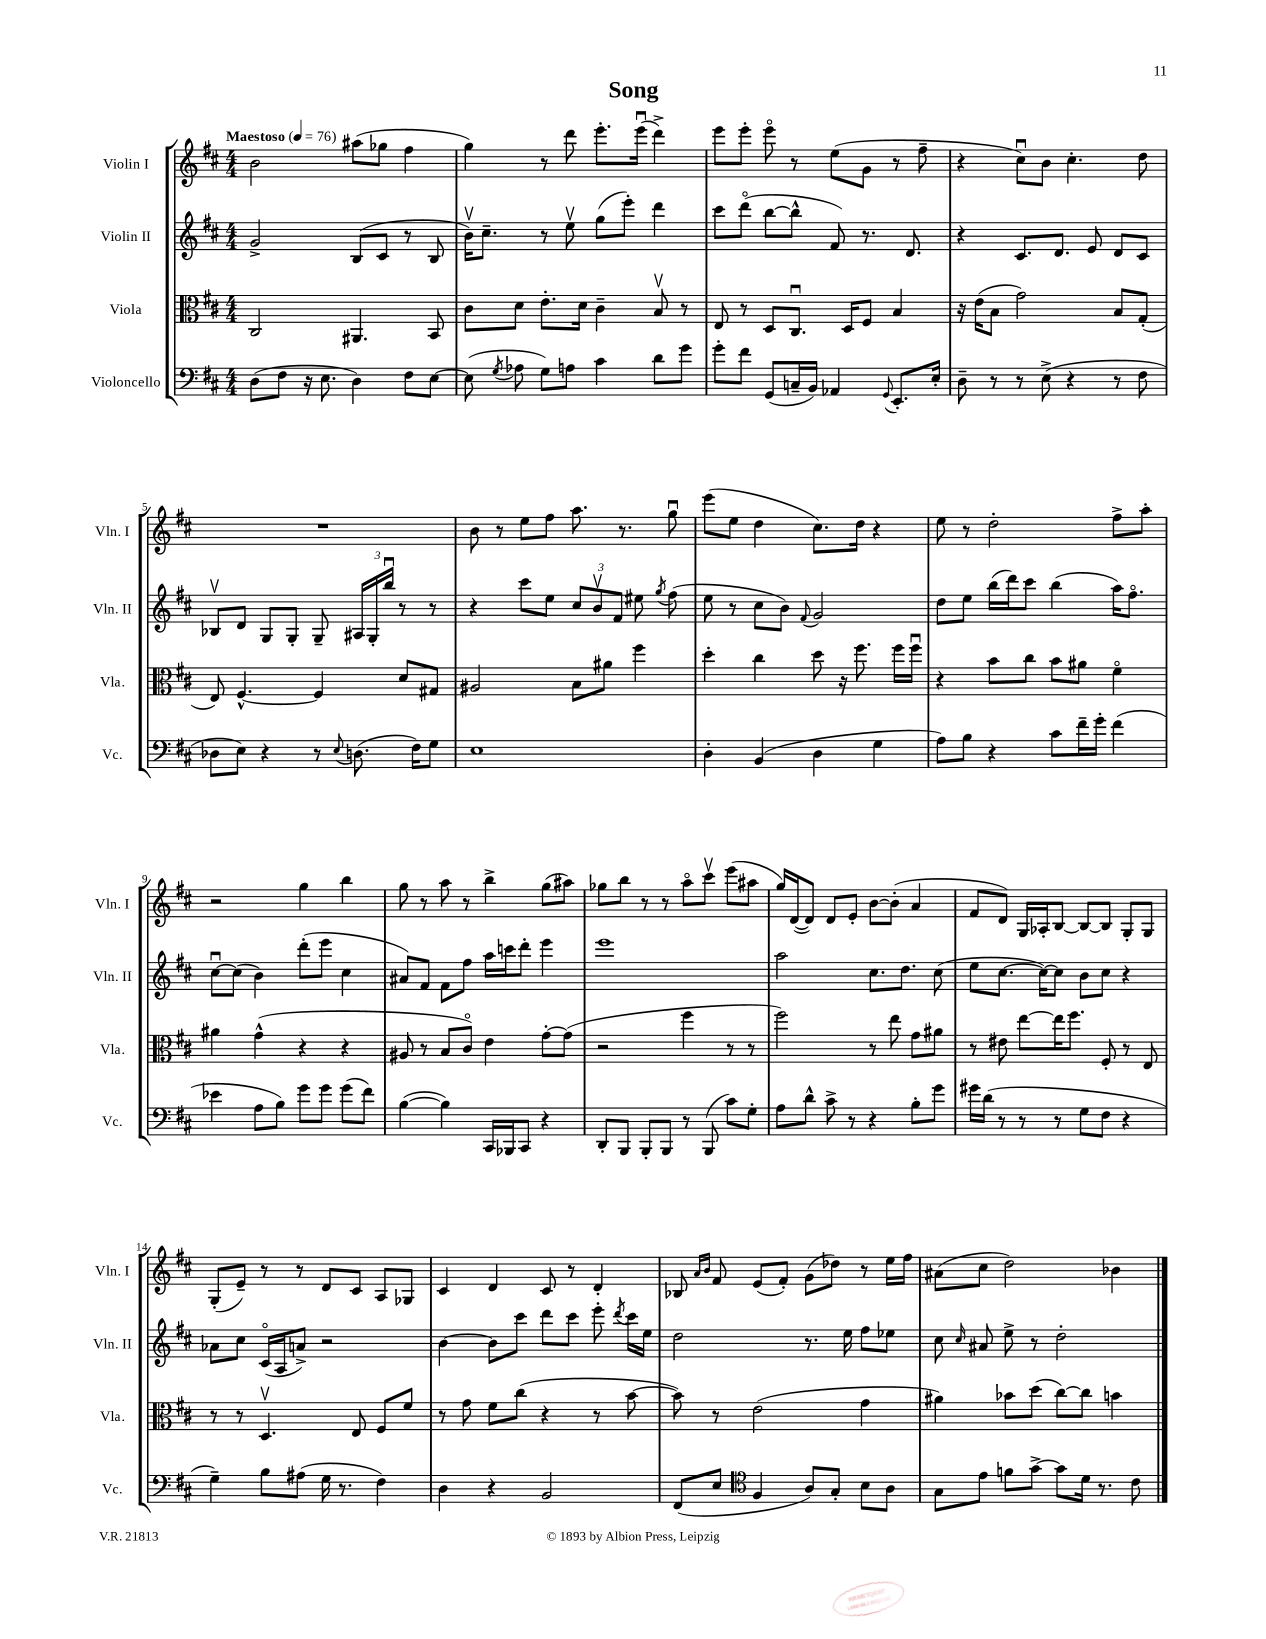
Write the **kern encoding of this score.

**kern	**kern	**kern	**kern
*staff4	*staff3	*staff2	*staff1
*clefF4	*clefC3	*clefG2	*clefG2
*k[f#c#]	*k[f#c#]	*k[f#c#]	*k[f#c#]
*M4/4	*M4/4	*M4/4	*M4/4
*MM76	*MM76	*MM76	*MM76
(8D	2C#	2g^	2b
8F#	.	.	.
16r	.	.	.
8.E	.	.	.
4D)	4.AA#	(8B	(8aa#
.	.	8c#	8gg-
8F#	.	8r	4ff#
[8E	8BB	8B	.
=	=	=	=
(8E]	8c#	16bv)	4gg)
.	.	8.cc#~	.
8qG	.	.	.
8A-	8d	.	.
8G)	8.e'	8r	8r
8A	.	8eev	8ddd
.	16d	.	.
4c#	4c#~	(8gg	8.eee'
.	.	8eee')	.
.	.	.	(16eeeu
8d	8Bv	4ddd	4ddd^)
8g	8r	.	.
=	=	=	=
8g'	8E	8ccc#	8eee
8f#	8r	(8dddo	8eee'
(8GG	8D	[8bb	8eeeo
16C~	8.C#u	8bb^^]	8r
16BB)	.	.	.
4AA-	.	8f#)	(8ee
.	16D	.	.
.	8F#	8.r	8g
8qqGG	.	.	.
8.EE'	4B	.	8r
.	.	8.d	.
.	.	.	8ff#~
16E'	.	.	.
=	=	=	=
8D~	16r	4r	4r
.	(16e	.	.
8r	8B	.	.
8r	2g)	8.c#	8cc#u)
(8E^	.	.	8b
.	.	8.d	.
4r	.	.	4.cc#'
.	.	8e	.
8r	8B	8d	.
8F#	(8G'	8c#	8dd
=	=	=	=
8D-	8E)	8B-v	1r
8E)	[4.F#^^	8d	.
4r	.	8G	.
.	.	8G'	.
8r	4F#]	8G~	.
8qqE	.	.	.
(8.D	.	24A#	.
.	.	24G'	.
.	.	24bbu	.
.	8d	8r	.
16F#)	.	.	.
8G	8G#	8r	.
=	=	=	=
1E	2A#	4r	8b
.	.	.	8r
.	.	8ccc#	8ee
.	.	8ee	8ff#
.	8B	12cc#	8.aa
.	.	12bv	.
.	8a#	.	.
.	.	12f#	.
.	.	.	8.r
.	4ff#	8ee#	.
.	.	8qgg	.
.	.	(8ff#	8ggu
=	=	=	=
4D'	4dd'	8ee	(8eee
.	.	8r	8ee
(4BB	4cc#	8cc#	4dd
.	.	8b)	.
.	.	8qqf#	.
4D	8dd	2g	8.cc#)
.	16r	.	.
.	8.ff#	.	16dd
4G	.	.	4r
.	16ff#	.	.
.	16ff#u	.	.
=	=	=	=
8A)	4r	8dd	8ee
8B	.	8ee	8r
4r	8b	(16bb	2dd'
.	.	16ddd)	.
.	8cc#	8ccc#	.
8c#	8b	(4bb	.
16f#~	8a#	.	.
16g'	.	.	.
(4f#	4f#o	16aa)	8ff#^
.	.	8.ff#o	.
.	.	.	8aa'
=	=	=	=
4e-	4a#	[8cc#u	2r
.	.	(8cc#]	.
8A	(4g^^	4b)	.
8B)	.	.	.
8g	4r	(8ddd'	4gg
8g	.	8eee	.
(8g	4r	4cc#	4bb
8f#)	.	.	.
=	=	=	=
([4B	8A#	8a#)	8gg
.	8r	8f#	8r
4B])	8B	8f#	8aa
.	8c#o)	8ff#	8r
16CC#	4e	16aa	4bb^
16BBB-	.	16ccc	.
8CC#	.	8ddd'	.
4r	[8g'	4eee	(8gg
.	(8g]	.	8aa#)
=	=	=	=
8DD'	2r	1eee	8gg-
8BBB	.	.	8bb
8BBB'	.	.	8r
8BBB	.	.	8r
8r	4ff#	.	8aao
(8BBB	.	.	8ccc#v
8c#)	8r	.	(8eee
8G'	8r	.	8aa#
=	=	=	=
8A	2ff#)	2aa	16gg)
.	.	.	([16d
8d^^	.	.	8d])
8c#^	.	.	8d
8r	.	.	8e'
4r	8r	8.cc#	[8b
.	8ee	.	(8b']
.	.	8.dd	.
8B'	8g	.	4a
8g	8a#	(8cc#	.
=	=	=	=
16g#	8r	8ee	8f#
(16d	.	.	.
8r	8e#	[8.cc#	8d)
8r	[8ee	.	16G
.	.	16cc#_)	16A-'
8r	16ee]	8cc#]	[8B
.	8.ff#	.	.
8G	.	8b	8B_
8F#	8F#'	8cc#	8B]
4r	8r	4r	8G'
.	8E	.	8G
=	=	=	=
4G~)	8r	8a-	(8G'
.	8r	8cc#	8e~)
8B	4.Dv	(16c#o	8r
.	.	16A	.
(8A#	.	8a^)	8r
16G	.	2r	8d
8.r	.	.	.
.	8E	.	8c#
4F#)	8F#	.	8A
.	8f#	.	8G-
=	=	=	=
4D	8r	[4b	4c#
.	8g	.	.
4r	8f#	8b]	4d
.	(8cc#	8ccc#	.
2BB	4r	8ddd	8c#
.	.	8ccc#	8r
.	8r	8eee'	4d'
.	.	8qddd	.
.	[8b	16ccc#	.
.	.	16ee	.
=	=	=	=
(8FF#	8b])	2dd	8B-
.	.	.	16qqa
.	.	.	16qqb
8E	8r	.	8f#
*clefC4	*	*	*
4F#	(2e	.	(8e
.	.	.	8f#')
8A)	.	8.r	(8g
8G'	.	.	8dd-)
.	.	16ee	.
8B	4g	8ff#	8r
8A	.	8ee-	16ee
.	.	.	16ff#
=	=	=	=
8G	4a#)	8cc#	(8a#
.	.	16qqcc#	.
8e	.	8a#	8cc#
8f	8b-	8ee^	2dd)
[8g^	(8dd	8r	.
8g]	[8cc#)	2dd'	.
16d	8cc#]	.	.
8.r	.	.	.
.	4b	.	4b-
8c#	.	.	.
==	==	==	==
*-	*-	*-	*-
